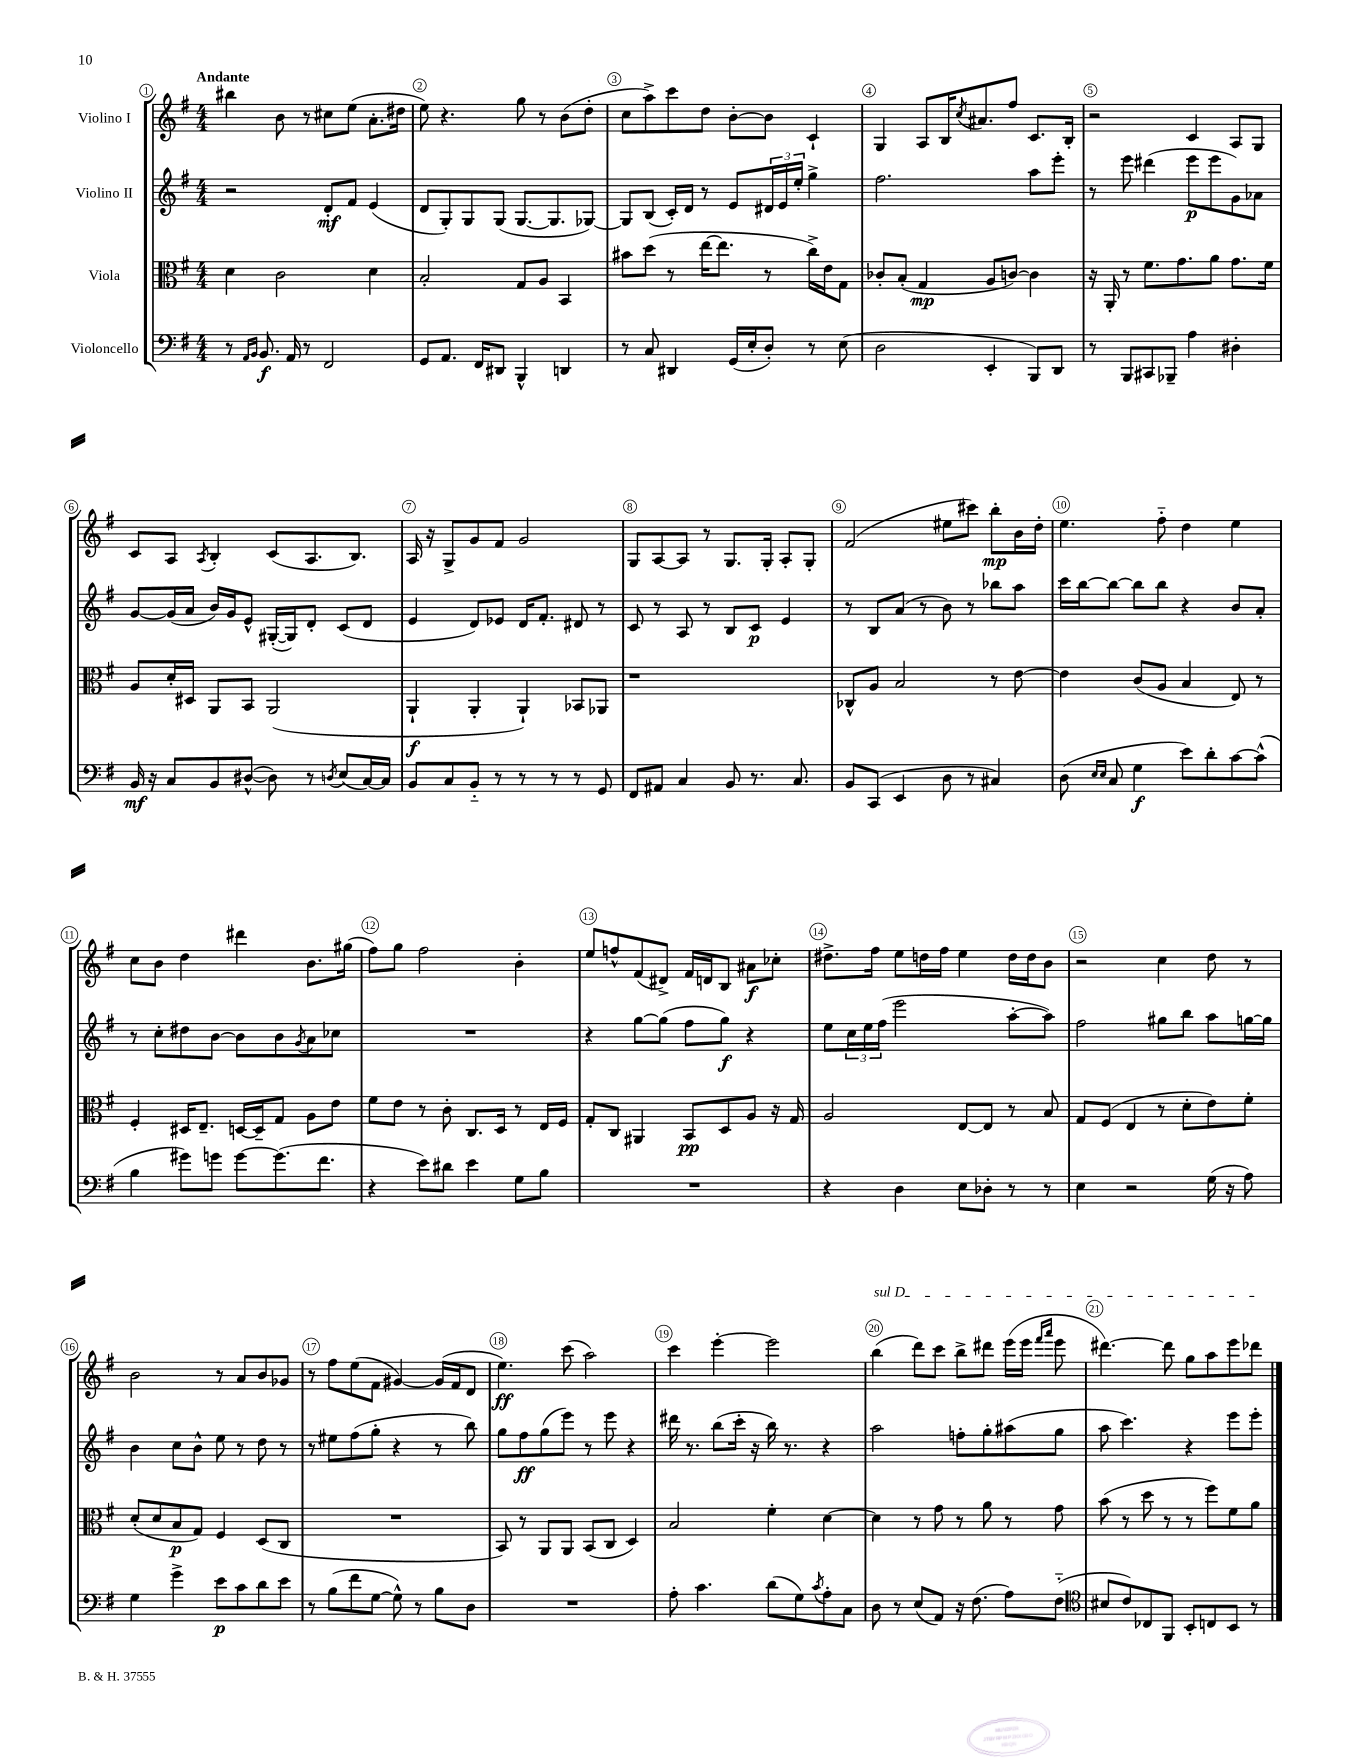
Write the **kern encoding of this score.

**kern	**kern	**kern	**kern
*staff4	*staff3	*staff2	*staff1
*clefF4	*clefC3	*clefG2	*clefG2
*k[f#]	*k[f#]	*k[f#]	*k[f#]
*M4/4	*M4/4	*M4/4	*M4/4
8r	4d	2r	4bb#
16qqAA	.	.	.
16qqBB	.	.	.
8.BB	.	.	.
.	2c	.	8b
16AA	.	.	.
8r	.	.	8r
2FF#	.	8d'	8cc#
.	.	8f#	(8ee
.	4d	(4e	8.a'
.	.	.	16dd#
=	=	=	=
8GG	2B'	8d	8ee)
8.AA	.	8G')	4.r
.	.	8G	.
16FF#	.	.	.
8DD#	.	(8G	.
4BBB^^	8G	[8.G	8gg
.	8A	.	8r
.	.	8.G]	.
4DD	4BB	.	(8b
.	.	[8G-)	8dd'
=	=	=	=
8r	8b#	8G-]	8cc
8C	(8dd	(8B	8aa^)
4DD#	8r	16c')	8ccc
.	.	16d	.
.	[16ee	8r	8dd
.	8.ee]	.	.
(16GG	.	8e	[8b'
16E'	.	.	.
8D')	8r	24d#	8b]
.	.	24e	.
.	.	24ee'	.
8r	16cc^)	4gg^	4c`
.	16e	.	.
(8E	8G	.	.
=	=	=	=
2D	8c-'	2.ff#	4G
.	(8B'	.	.
.	4G	.	8A
.	.	.	16B
.	.	.	8qcc
.	.	.	8.a#
4EE'	8A	.	.
.	[8c)	.	8ff#
8BBB)	4c]	8aa	8.c
8DD	.	8eee'	.
.	.	.	16B'
=	=	=	=
8r	16r	8r	2r
.	16AA'	.	.
8BBB	8r	8eee	.
8CC#	8.f#	(4ddd#	.
8BBB-~	.	.	.
.	8.g	.	.
4A	.	8eee	4c
.	8a	8eee	.
4D#'	8.g	8g)	8A
.	.	8a-	8G
.	16f#	.	.
=	=	=	=
16BB	8A	[8g	8c
16r	.	.	.
8C	16d'	(16g]	8A
.	16D#	16a	.
.	.	.	8qA
8BB	8AA	16b)	4B'
.	.	16g	.
([8D#^^	8BB	8e^^	.
8D#])	(2AA	([16G#'	(8c
.	.	16G#])	.
8r	.	8d'	8.A
8qD	.	.	.
(8E	.	(8c	.
.	.	.	8.B)
[16C)	.	8d	.
16C]	.	.	.
=	=	=	=
8BB	4AA`	4e	16A
.	.	.	16r
8C	.	.	8G^
8BB'~	4AA'	8d)	8g
8r	.	8e-	8f#
8r	4AA`)	16d	2g
.	.	8.f#'	.
8r	.	.	.
8r	8BB-	8d#	.
8GG	8AA-	8r	.
=	=	=	=
8FF#	1r	8c	8G
8AA#	.	8r	[8A
4C	.	8A	8A]
.	.	8r	8r
8BB	.	8B	8.G
8.r	.	8c	.
.	.	.	16G'
.	.	4e	8A'
8.C	.	.	.
.	.	.	8G'
=	=	=	=
8BB	8C-^^	8r	(2f#
(8CC	8A	8B	.
4EE	2B	(8a	.
.	.	8r	.
8D	.	8b)	8ee#
8r	.	8r	8ccc#)
4C#)	8r	8bb-	8bb'
.	[8e	8aa	16b
.	.	.	16dd'
=	=	=	=
(8D	4e]	16ccc	4.ee
.	.	[16bb	.
16qqE	.	.	.
16qqE	.	.	.
8C	.	8bb_	.
4G	(8c	8bb]	.
.	8A	8bb	8ff#'~
8e)	4B	4r	4dd
8d'	.	.	.
[8c	8E)	8b	4ee
(8c^^]	8r	8a'	.
=	=	=	=
4B	4F#'	8r	8cc
.	.	8cc'	8b
8g#)	16D#	8dd#	4dd
.	8.E~	.	.
8g	.	[8b	.
[8g	[16D	8b]	4ddd#
.	16D~]	.	.
(8.g]	8G	8b	.
.	.	8qg	.
.	8A	8a	8.b
8.f#	.	.	.
.	8e	8cc-	.
.	.	.	(16gg#
=	=	=	=
4r	8f#	1r	8ff#)
.	8e	.	8gg
8e)	8r	.	2ff#
8d#	8c'	.	.
4e	8.C	.	.
.	16D	.	.
8G	8r	.	4b'
8B	16E	.	.
.	16F#	.	.
=	=	=	=
1r	8G'	4r	8ee
.	8C	.	8ff^^
.	4AA#	[8gg	(8f#
.	.	(8gg]	8d#^)
.	8BB	8ff#	16f#
.	.	.	16d
.	8D	8gg)	8B
.	8A	4r	8a#
.	16r	.	8cc-'
.	16G	.	.
=	=	=	=
4r	2A	8ee	8.dd#^
.	.	24cc	.
.	.	24ee	.
.	.	.	16ff#
.	.	(24ff#	.
4D	.	2eee	8ee
.	.	.	16dd
.	.	.	16ff#
8E	[8E	.	4ee
8D-'	8E]	.	.
8r	8r	[8aa'	16dd
.	.	.	16dd
8r	8B	8aa])	8b
=	=	=	=
4E	8G	2ff#	2r
.	(8F#	.	.
2r	4E	.	.
.	8r	8gg#	4cc
.	8d'	8bb	.
(16G	8e)	8aa	8dd
16r	.	.	.
8A)	8f#'	[16gg	8r
.	.	16gg]	.
=	=	=	=
4G	(8d'	4b	2b
.	8d	.	.
4g^	8B	8cc	.
.	8G)	8b^^	.
8e	4F#	8ee	8r
8c	.	8r	8a
8d	(8D	8dd	8b
8e	8C	8r	8g-
=	=	=	=
8r	1r	8r	8r
(8B	.	8ee#	8ff#
8f#	.	(8ff#	(8ee
[8G	.	8gg'	8f#
8G^^])	.	4r	[4g#)
8r	.	.	.
8B	.	8r	(16g#]
.	.	.	16f#
8D	.	8bb)	8d
=	=	=	=
1r	8BB)	8gg	4.ee)
.	8r	8ff#	.
.	8AA	(8gg	.
.	8AA	8eee)	(8ccc
.	(8BB	8r	2aa)
.	8C	8eee	.
.	4D)	4r	.
=	=	=	=
8A'	2B	16ddd#	4ccc
.	.	8.r	.
4.c	.	.	.
.	.	(8bb	[4eee'
.	.	16ccc'	.
.	.	16r	.
(8d	4f#'	16bb)	2eee]
.	.	8.r	.
8G)	.	.	.
8qc	.	.	.
8A'	[4d	4r	.
8C	.	.	.
=	=	=	=
8D	4d]	2aa	(4bb
8r	.	.	.
(8E	8r	.	8ddd)
8AA)	8g	.	8ccc
16r	8r	8ff'	8bb^
(8.F#	.	.	.
.	8a	8gg'	8ddd#
8A)	8r	(8aa#	(16eee
.	.	.	16eee
.	.	.	16qqfff#
.	.	.	16qqaaa
(8F#'~	8g	8gg	8eee
=	=	=	=
*clefC4	*	*	*
8B#	(8b	8aa	[4.ddd#)
8c)	8r	4.ccc)	.
8C-	8dd	.	.
8FF#	8r	.	8ddd#]
8BB'	8r	4r	8gg
8C	8ff#)	.	8aa
8BB	8f#	8eee	8eee
8r	8a	8eee'	8ddd-
==	==	==	==
*-	*-	*-	*-
